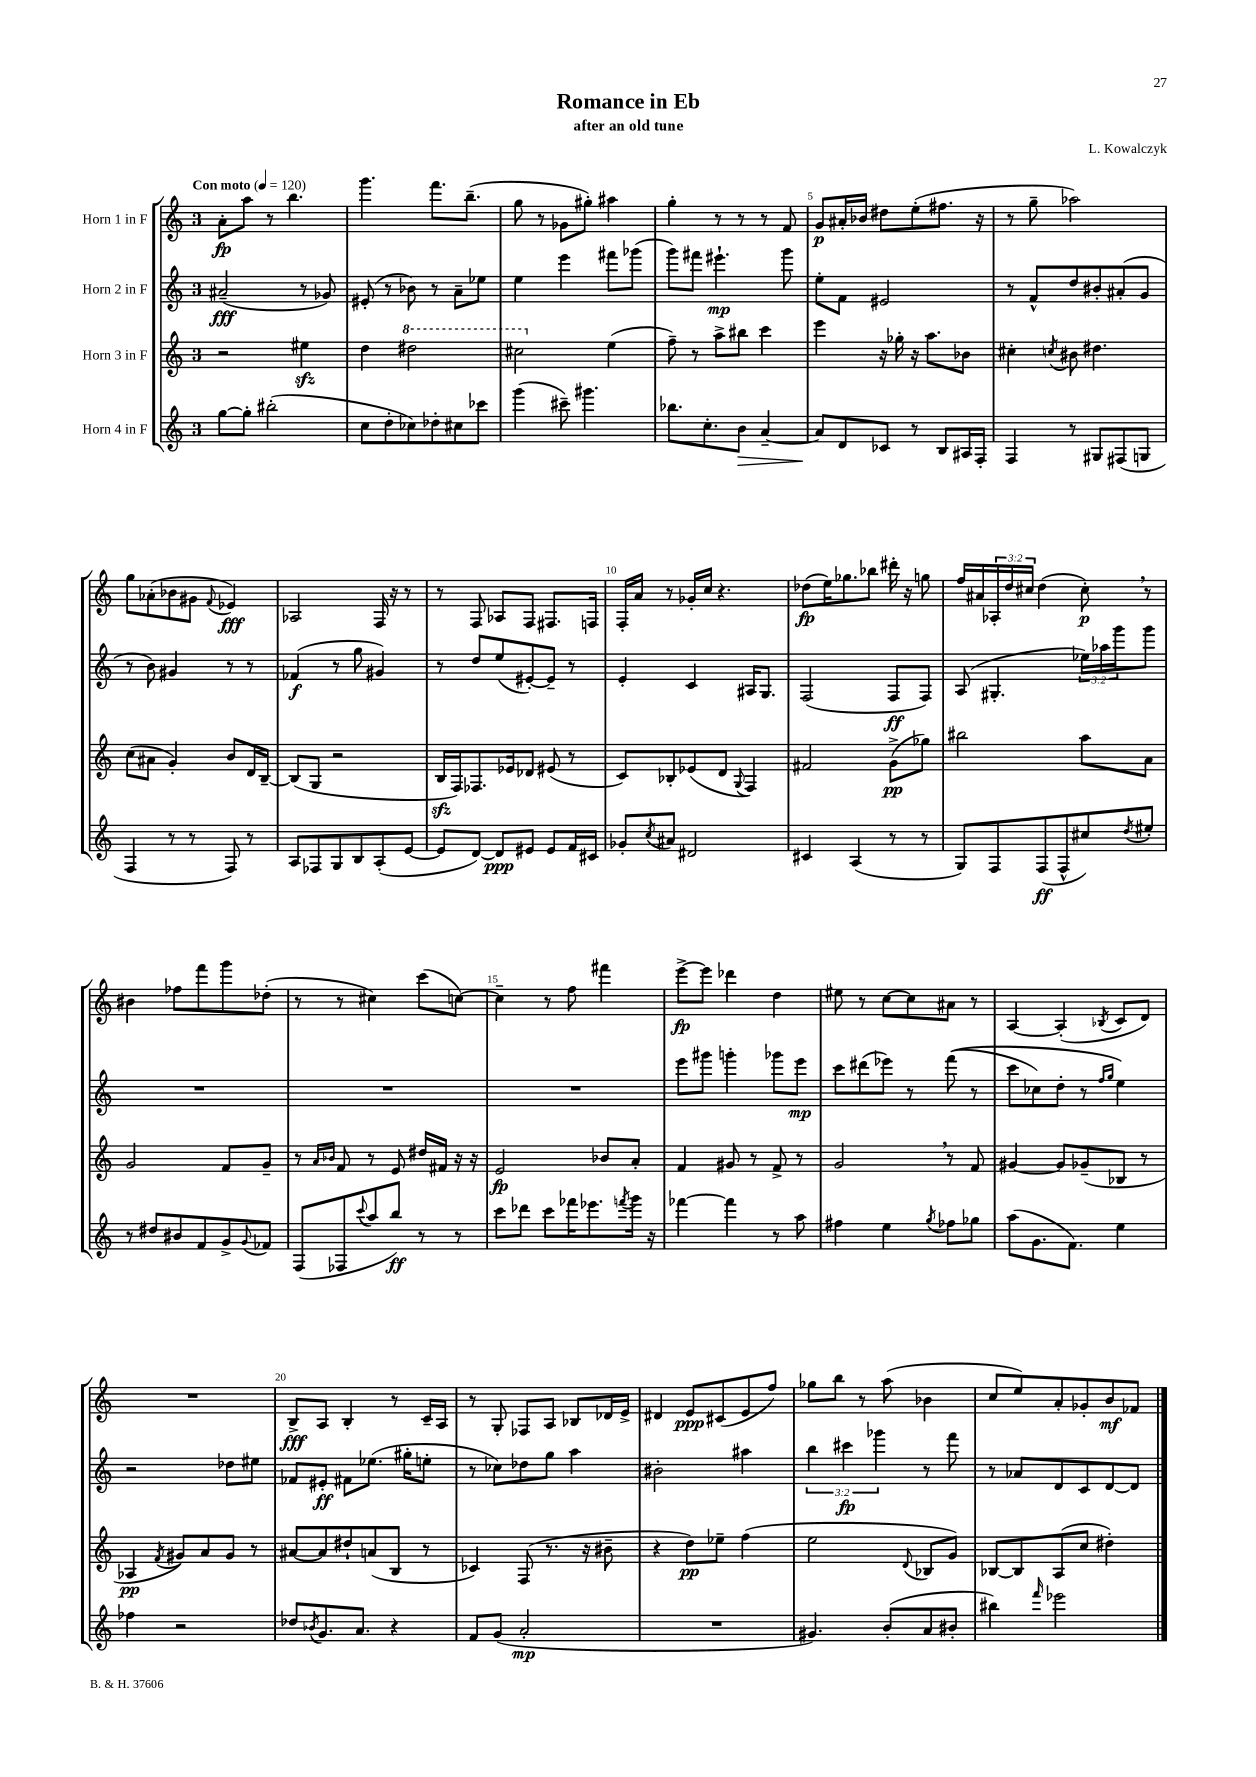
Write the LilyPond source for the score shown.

\header { title = "Romance in Eb" composer = "L. Kowalczyk" subtitle = "after an old tune" }
<<
\new StaffGroup <<
\new Staff = "s0" \with { instrumentName = "Horn 1 in F" } {
    \clef treble \key c \major \once \override Staff.TimeSignature.style = #'single-digit \time 3/4 \override Staff.TupletNumber.text = #tuplet-number::calc-fraction-text \tempo "Con moto" 4 = 120
    a'8-.\fp a''8 r8 b''4. |
    g'''4. f'''8. b''8.--( |
    g''8 r8 ges'8 gis''8-.) ais''4 |
    g''4-. r8 r8 r8 f'8 |
    g'8\p ais'16-. bes'16 dis''8 e''8-.( fis''8. r16 |
    r8 g''8-- aes''2) |
    g''8 aes'8-.( bes'8 gis'8 \appoggiatura { f'8 } ees'4\fff) |
    aes2 f16 r16 r8 |
    r8 f8 aes8 f8 fis8. f16 |
    f16-. a'16 r8 ges'16-. c''16 r4. |
    des''8\fp( e''16) ges''8. bes''8 dis'''16-. r16 g''8 |
    f''16 ais'16 \tuplet 3/2 { aes16-. d''16 cis''16 } d''4( cis''8-.\p) \breathe r8 |
    bis'4 fes''8 f'''8 g'''8 des''8-.( |
    r8 r8 cis''4) c'''8( c''8~) |
    c''4-- r8 f''8 fis'''4 |
    e'''8~->\fp e'''8 des'''4 d''4 |
    eis''8 r8 c''8~ c''8 ais'8 r8 |
    a4~ a4-.( \acciaccatura { bes8 } c'8 d'8) |
    R2. |
    b8->\fff a8 b4-. r8 c'16-- a16 |
    r8 g8-. fes8 a8 bes8 des'16 e'16-> |
    dis'4 e'8\ppp cis'8( e'8 f''8) |
    ges''8 b''8 r8 a''8( bes'4 |
    c''8 e''8) a'8-. ges'8-. b'8\mf fes'8 \bar "|." |
}
\new Staff = "s1" \with { instrumentName = "Horn 2 in F" } {
    \clef treble \key c \major \once \override Staff.TimeSignature.style = #'single-digit \time 3/4 \override Staff.TupletNumber.text = #tuplet-number::calc-fraction-text
    ais'2--\fff( r8 ges'8) |
    eis'8-.( r8 bes'8) r8 a'8-- ees''8 |
    e''4 e'''4 fis'''8 ges'''8( |
    g'''8) fis'''8 eis'''4.-!\mp g'''8 |
    e''8-. f'8 eis'2 |
    r8 f'8-^ d''8 bis'8-. ais'8-.( g'8 |
    r8 b'8) gis'4 r8 r8 |
    fes'4\f( r8 g''8 gis'4) |
    r8 d''8 e''8( eis'8~-.) eis'8-- r8 |
    e'4-. c'4 ais16 g8. |
    f2( f8\ff f8) |
    a8( gis4.-. \tuplet 3/2 { ees''16) aes''16 g'''16 } g'''8 |
    R2. |
    R2. |
    R2. |
    e'''8 gis'''8 g'''4-. ges'''8 e'''8\mp |
    c'''8 dis'''8( ees'''8) r8 f'''8(\( r8 |
    c'''8 ces''8) d''8-. r8 \grace { f''16 g''16 } e''4\) |
    r2 des''8 eis''8 |
    fes'8 eis'8-.\ff fis'8 ees''8.( gis''16-. e''8-. |
    r8 ces''8) des''8 g''8 a''4 |
    bis'2-. ais''4 |
    \tuplet 3/2 { b''4 cis'''4\fp ges'''4 } r8 f'''8 |
    r8 aes'8 d'8 c'8 d'8~ d'8 \bar "|." |
}
\new Staff = "s2" \with { instrumentName = "Horn 3 in F" } {
    \clef treble \key c \major \once \override Staff.TimeSignature.style = #'single-digit \time 3/4
    r2 eis''4\sfz |
    d''4 \ottava #1 dis'''2 |
    cis'''2 \ottava #0 e''4( |
    f''8--) r8 a''8-> bis''8 c'''4 |
    e'''4 r16 ges''16-. r16 a''8. bes'8 |
    cis''4-. \acciaccatura { c''8 } bis'8 dis''4. |
    c''8( ais'8 g'4-.) b'8 d'16 b16~-- |
    b8( g8 r2 |
    b16\sfz f16) fes8. ees'16 des'8 eis'8( r8 |
    c'8) bes8-. ees'8( d'8 \appoggiatura { g8 } f4) |
    fis'2 g'8->\pp( ges''8) |
    bis''2 a''8 a'8 |
    g'2 f'8 g'8-- |
    r8 \grace { a'16 bes'16 } f'8 r8 e'8 dis''16 fis'16 r16 r16 |
    e'2\fp bes'8 a'8-. |
    f'4 gis'8 r8 f'8-> r8 |
    g'2 \breathe r8 f'8 |
    gis'4~ gis'8 ges'8--( bes8 r8 |
    aes4\pp \acciaccatura { f'8 } gis'8) a'8 gis'8 r8 |
    ais'8~ ais'8 dis''8-! a'8( b8 r8 |
    ces'4) f8( r8. r16 bis'8-- |
    r4 d''8\pp) ees''8-- f''4( |
    e''2 \appoggiatura { d'8 } bes8 g'8) |
    bes8~ bes8 a8( c''8 dis''4-.) \bar "|." |
}
\new Staff = "s3" \with { instrumentName = "Horn 4 in F" } {
    \clef treble \key c \major \once \override Staff.TimeSignature.style = #'single-digit \time 3/4
    g''8~ g''8-. bis''2-.( |
    c''8 d''8-. ces''8) des''8-. cis''8 ces'''8 |
    g'''4( cis'''8--) gis'''4. |
    bes''8. c''8.-. b'8\> a'4~-- |
    a'8\! d'8 ces'8 r8 b8 ais16 f16-. |
    f4 r8 gis8 fis8( g8 |
    f4 r8 r8 f8) r8 |
    a8 fes8 g8 b8 a8-.( e'8~ |
    e'8 d'8~) d'8\ppp eis'8 eis'8 f'16 cis'16 |
    ges'8-. \acciaccatura { c''8 } ais'8 dis'2 |
    cis'4 a4( r8 r8 |
    g8) f8 f8\ff( f8-^ cis''8) \acciaccatura { d''8 } eis''8-. |
    r8 dis''8 bis'8 f'8 g'8-> \appoggiatura { g'8 } fes'8 |
    f8( fes8 \appoggiatura { c'''8 } a''8 b''8\ff) r8 r8 |
    c'''8 des'''8 c'''8 fes'''16 ees'''8. \acciaccatura { f'''8 } g'''16 r16 |
    fes'''4~ fes'''4 r8 a''8 |
    fis''4 e''4 \acciaccatura { g''8 } fes''8 ges''8 |
    a''8( g'8. f'8.) e''4 |
    fes''4 r2 |
    des''8 \acciaccatura { bes'8 } g'8. a'8. r4 |
    f'8 g'8( a'2-.\mp |
    R2. |
    gis'4.) b'8-.( a'8 bis'8-. |
    bis''4) \grace { f'''16 } ees'''2 \bar "|." |
}
>>
>>
\layout { \context { \Score \override BarNumber.break-visibility = ##(#f #t #t) barNumberVisibility = #(every-nth-bar-number-visible 5) } }
